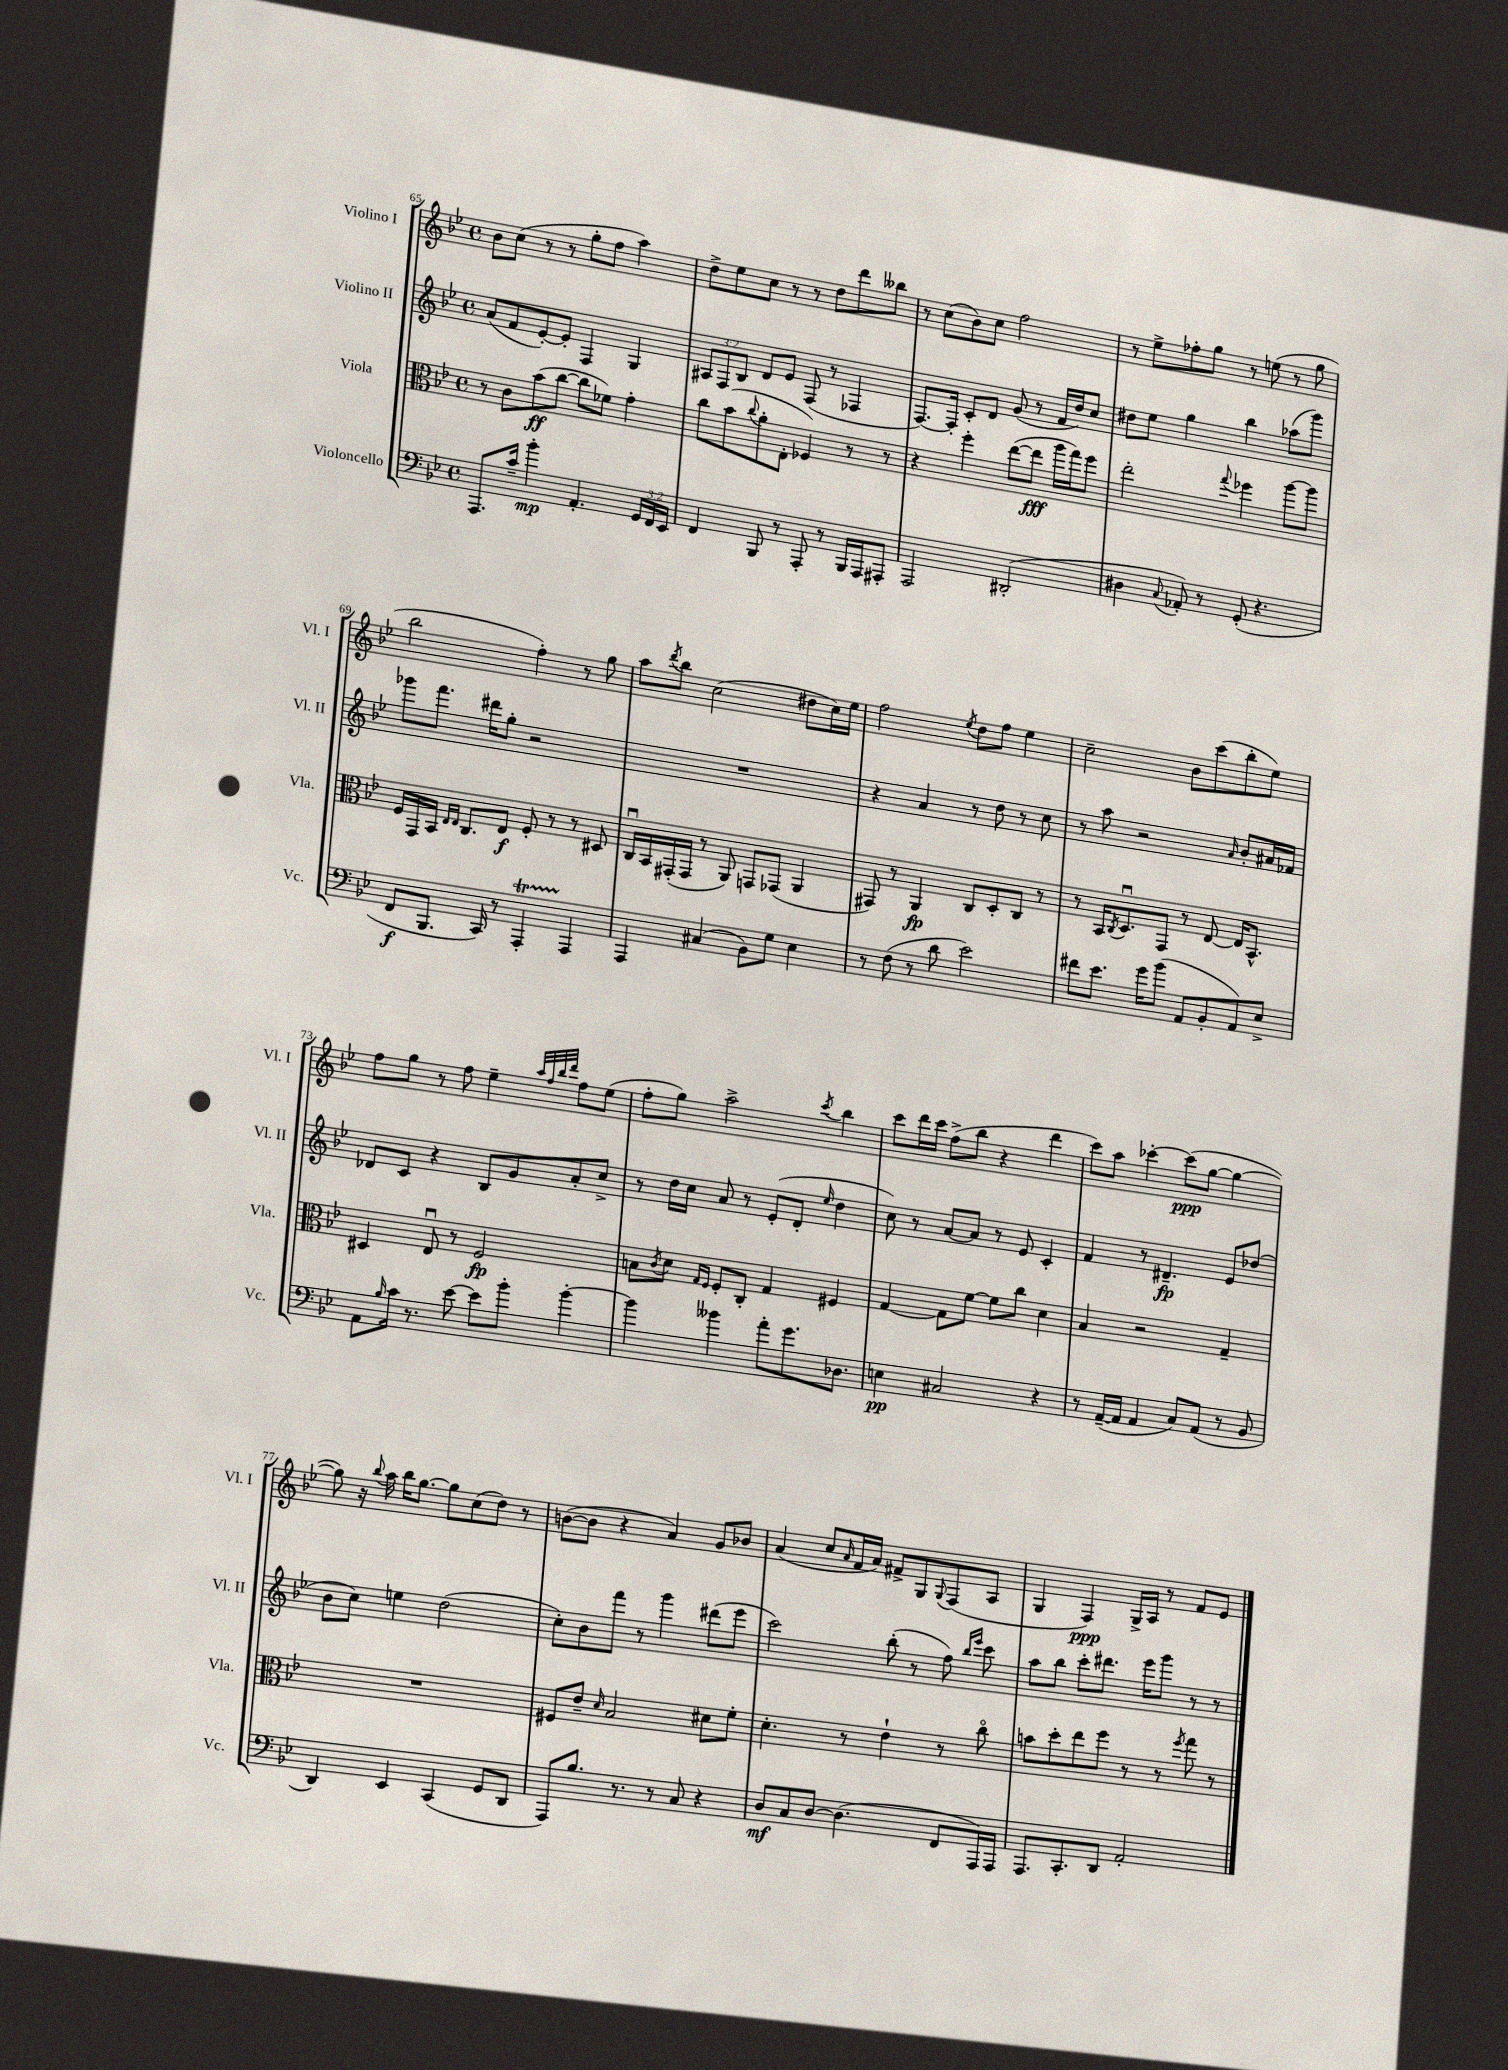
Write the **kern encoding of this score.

**kern	**kern	**kern	**kern
*staff4	*staff3	*staff2	*staff1
*clefF4	*clefC3	*clefG2	*clefG2
*k[b-e-]	*k[b-e-]	*k[b-e-]	*k[b-e-]
*M4/4	*M4/4	*M4/4	*M4/4
*met(c)	*met(c)	*met(c)	*met(c)
8.AAA/L	8r	(8a/L	8b-\L
.	8c\L	8f/	(8cc\J
16c~/Jk	.	.	.
4b-'\	(8b-\	[8e-'/)	8r
.	[8cc\J	8e-'/]J	8r
4.AA'/	8cc\]L	4F/	8gg'\L
.	8f-\J)	.	8ff\J
.	4g'\	4G/	4aa\)
24GG/LL	.	.	.
24FF/	.	.	.
24EE-/JJ	.	.	.
=	=	=	=
4FF/	8cc\L	12A#/L	8dd^\L
.	.	12F/	.
.	(8b-\	.	8ee-\
.	.	12B-/J	.
.	8qqcc/	.	.
8BBB-/	8a'\	8d/L	8cc\J
8r	8E-'\J	8e-/J	8r
8AAA'/	4F-/)	(8F/	8r
8r	.	8r	8dd\L
16BBB-/LL	8r	4F-/	8ddd\
16AAA/J	.	.	.
8AAA#'/J	8r	.	8bb--\J
=	=	=	=
2AAA/	4r	[8.F/L)	8r
.	.	.	(8cc\L
.	.	16F'/]Jk	.
.	4ff'\	8c'/L	8b-\)
.	.	8d/J	8cc\J
(2DD#'/	([8ee-\L	(8g/	2ff\
.	8ee-\]J	8r	.
.	16aa\LL	16f/LL	.
.	16gg\J)	16dd/J)	.
.	8ff\J	8cc/J	.
=	=	=	=
4D#\	2ee-'\	8dd#\L	8r
.	.	8ee-\J	8ee-^\L
8qqC/	.	.	.
8AA-'/)	.	4gg\	8ff-'\
8r	.	.	8gg\J
.	8qqgg/	.	.
(8GG'/	4ff-\	4bb-\	8r
4.r	.	.	(8ee\
.	[8aa\L	(8aa-\L	8r
.	8aa\]J	8ggg\J)	8gg\
=	=	=	=
8FF/L	16F/LL	8ggg-\L	2bb-\
.	16GG/	.	.
8.BBB-/J	16BB-/JJ	8.fff\J	.
.	16qqE-/LL	.	.
.	16qqE-/JJ	.	.
.	8.C/L	.	.
16CC/)	.	16ddd#\LK	.
8r	8E-/J	8gg'\J	.
4AAA'/	8F'/	2r	4ff'\)
.	8r	.	.
4AAA/	8r	.	8r
.	8D#/	.	8gg\
=	=	=	=
4AAA/	16Cu/LL	1r	8aa\L
.	16BB-/	.	.
.	.	.	8qddd/
.	(16GG#'/	.	8bb-\J
.	16GG#/JJ	.	.
(4C#/	8r	.	(2cc\
.	8AA/)	.	.
8BB-\L)	8GG/L	.	.
8G\J	(8GG-/J	.	.
4E-\	4AA/	.	8dd#\L
.	.	.	16cc\L)
.	.	.	16ee-\JJ
=	=	=	=
8r	8GG#/)	4r	2ff\
(8F\	8r	.	.
8r	4AA/	4a/	.
8d\	.	.	.
.	.	.	8qee-/
2e-\)	8C/L	8r	8dd\L
.	8D'/	8dd\	8ff\J
.	8C/J	8r	4ee-\
.	8r	8cc\	.
=	=	=	=
8f#\L	8r	8r	2cc~\
8.e-\J	16BB-/LK	8aa\	.
.	8qC/	.	.
.	8.Du/	.	.
.	.	2r	.
16g\LK	.	.	.
(8b-\J	8GG/J	.	.
8AA/L	8r	.	8b-\L
8BB-'/	[8E-/	.	(8ccc\
.	.	16qqa/	.
8AA/)	16E-/]LK	8b-'/L	8bb-'\
.	8.BB-^^/J	.	.
8E-^/J	.	16a#/L	8ee-\J)
.	.	16f-/JJ	.
=	=	=	=
8AA\L	4D#/	8d-/L	8ff\L
16qqB-/	.	.	.
16c\Jk	.	8c/J	8gg\J
8.r	.	.	.
.	8E-u/	4r	8r
[8e-\	8r	.	8ff\
8e-\]L	2F/	8B-/L	4ee-~\
8b-'\J	.	8g/	.
.	.	.	32qqaa/LLL
.	.	.	32qqff/
.	.	.	32qqbb-/
.	.	.	32qqddd/JJJ
[4b-'\	.	8a'/	8ff\L
.	.	8cc^/J	(8ee-\J
=	=	=	=
4b-\]	8B\L	8r	8ff'\L
.	8qc/	.	.
.	8d\J	16dd\LL	8gg\J)
.	.	16cc\JJ	.
.	16qqG/LL	.	.
.	16qqF/JJ	.	.
4b--\	8F'/L	8a/	2aa^\
.	8C'/J	8r	.
8a'\L	4G/	(8e-'/L	.
8.g\	.	8d'/J	.
.	.	16qqee-/	8qccc/
.	4F#/	4dd\	4bb-\
8.D-\J	.	.	.
=	=	=	=
4E\	[4G/	8cc\)	8ccc\L
.	.	8r	16ddd\L
.	.	.	16ccc\JJ
2C#/	8G\]L	[8a/L	(8ff^\L
.	[8f\J	8a/]J	8bb-\J
.	8f\]L	8r	4r
.	8cc\J	8e-/	.
4r	4d\	4c'/	4ddd\
=	=	=	=
8r	4B-/	4f/	8ccc\L)
([16AA~/LL	.	.	8aa\J
16AA/]JJ	.	.	.
4AA/	2r	8r	[4ccc-'\
.	.	4.d#~/	.
8C/L)	.	.	(8ccc-\]L
(8AA/J	.	.	[8gg\J
8r	4G~/	8e-/L	4gg\_
8BB-/	.	(8dd-/J	.
=	=	=	=
4DD/)	1r	8b-\L	8gg\])
.	.	8cc\J)	16r
.	.	.	8qqbb-/
.	.	.	16aa\
4EE-/	.	4ee\	16bb-\LK
.	.	.	[8.gg\J
(4CC/	.	(2dd\	8gg\]L
.	.	.	(8cc\
8GG/L	.	.	8dd\J)
8DD/J	.	.	8r
=	=	=	=
8AAA/L)	8F#/L	8cc'\L)	([8b\L
8.B-/J	8e-~/J	8b-\	8b\]J
.	16qqd/	.	.
.	2B-/	8fff\J	4r
8.r	.	.	.
.	.	8r	.
8r	.	4ggg\	4a/)
8C/	.	.	.
4r	8d#\L	(8ddd#\L	8g/L
.	8f'\J	8eee-\J	8b-/J
=	=	=	=
8D/L	4.d'\	2ccc\)	(4a/
8C/	.	.	.
[8D/J	.	.	8cc/L
.	.	.	16qqa/
(4.D\]	8r	.	16f/L
.	.	.	16a/JJ)
.	4e-`\	(8bb-'\	8f#^/L
.	.	8r	8G/
.	.	.	8qqG/
8FF/L	8r	8ff\)	(8F/
.	.	16qqbb-/LL	.
.	.	16qqeee-/JJ	.
16AAA/L)	8cco\	8ccc\	8A/J
16AAA/JJ	.	.	.
=	=	=	=
8.AAA/L	8b\L	8aa\L	4G/
.	8dd'\	8bb-\J	.
8.CC'/	.	.	.
.	8ee-\	8ccc'\L	4F/)
8DD/J	8ff\J	8.ddd#\J	.
2AA'/	8r	.	16G^/LL
.	.	16eee-\LK	16A/JJ
.	8r	8ggg\J	8r
.	8qff/	.	.
.	8gg\	8r	8f/L
.	8r	8r	8e-/J
==	==	==	==
*-	*-	*-	*-
